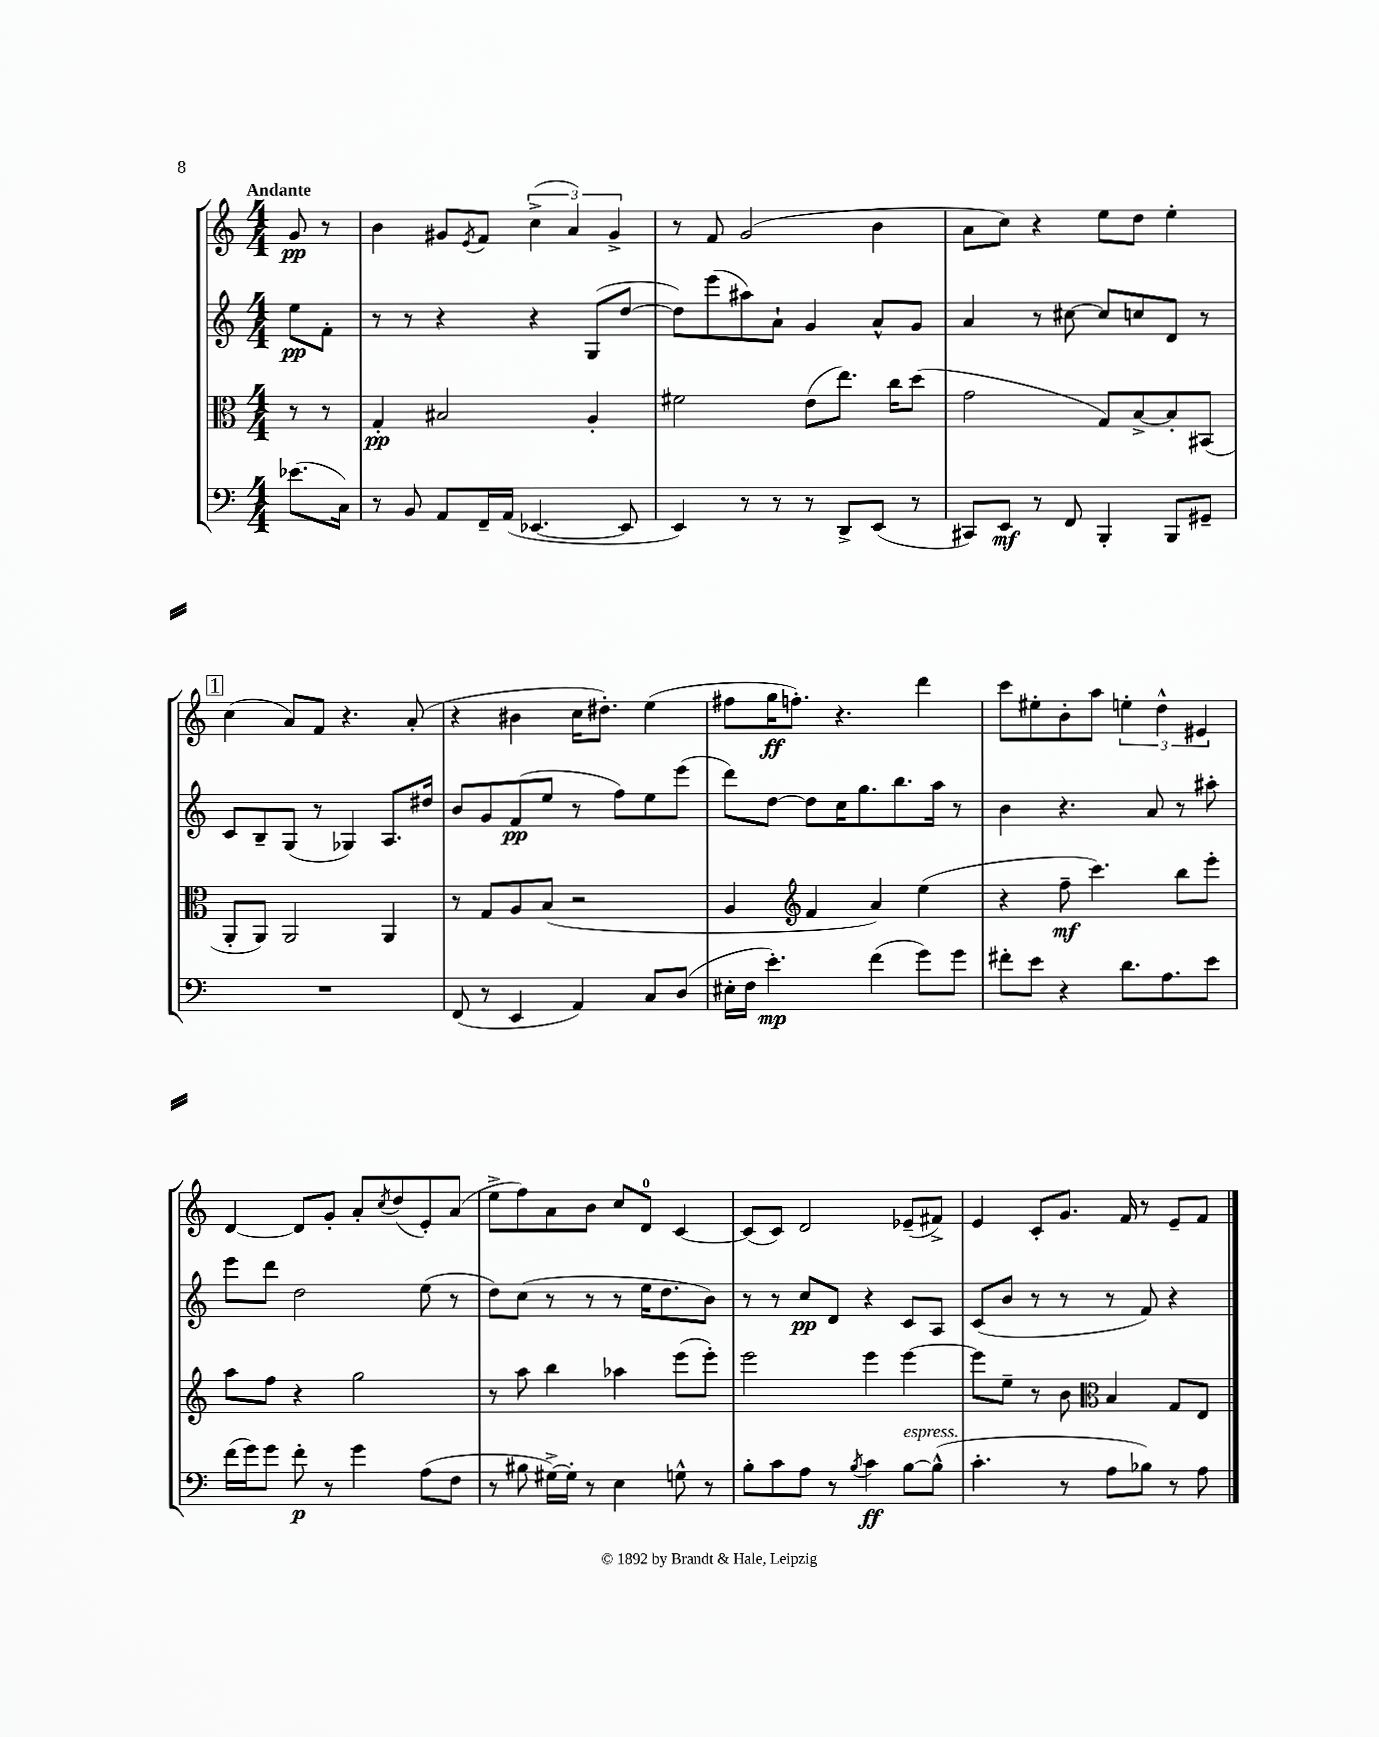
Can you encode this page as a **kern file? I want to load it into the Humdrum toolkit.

**kern	**kern	**kern	**kern
*staff4	*staff3	*staff2	*staff1
*clefF4	*clefC3	*clefG2	*clefG2
*k[]	*k[]	*k[]	*k[]
*M4/4	*M4/4	*M4/4	*M4/4
(8.e-\L	8r	8ee\L	8g/
.	8r	8f'\J	8r
16C\Jk)	.	.	.
=	=	=	=
8r	4G'/	8r	4b\
8BB/	.	8r	.
8AA/L	2B#/	4r	8g#/L
.	.	.	8qe/
16FF~/L	.	.	8f/J
(16AA/JJ	.	.	.
[4.EE-/	.	4r	(6cc^\
.	.	.	6a/)
.	4A'/	(8G/L	.
.	.	.	6g#^/
8EE-/]	.	[8dd/J	.
=	=	=	=
4EE/)	2f#\	8dd\]L)	8r
.	.	(8eee\	8f/
8r	.	8aa#\)	(2g/
8r	.	8a`\J	.
8r	(8e\L	4g/	.
8DD^/L	8.ee\J)	.	.
(8EE/J	.	8a^^/L	4b\
.	16cc\LK	.	.
8r	(8dd\J	8g/J	.
=	=	=	=
8CC#/L)	2g\	4a/	8a\L
8EE/J	.	.	8cc\J)
8r	.	8r	4r
8FF/	.	[8cc#\	.
4BBB'/	8G/L)	8cc#/]L	8ee\L
.	[8B^/	8cc/	8dd\J
8BBB/L	8B'/]	8d/J	4ee'\
8GG#~/J	(8BB#/J	8r	.
=	=	=	=
1r	8AA'/L	8c/L	(4cc\
.	8AA/J)	8B~/	.
.	2AA/	(8G/J	8a/L)
.	.	8r	8f/J
.	.	4G-/)	4.r
.	4AA/	8.A/L	.
.	.	.	(8a'/
.	.	16dd#/Jk	.
=	=	=	=
(8FF/	8r	8b/L	4r
8r	8G/L	8g/	.
4EE/	8A/	(8f/	4b#\
.	(8B/J	8ee/J	.
4AA/)	2r	8r	16cc\LK
.	.	.	8.dd#'\J)
.	.	8ff\L)	.
8C/L	.	8ee\	(4ee\
(8D/J	.	(8eee\J	.
=	=	=	=
16E#'\LL	4A/	8ddd\L)	8ff#\L
16F\JJ	.	.	.
4.e'\)	.	[8dd\J	16gg\K
.	.	.	8.ff'\J)
*	*clefG2	*	*
.	4f/	8dd\]L	.
.	.	16cc\K	4.r
.	.	8.gg\	.
(4f\	4a/)	.	.
.	.	8.bb\	.
8g\L)	(4ee\	.	4ddd\
.	.	16aa\Jk	.
8g\J	.	8r	.
=	=	=	=
8f#'\L	4r	4b\	8ccc\L
8e\J	.	.	8ee#'\
4r	8ff~\	4.r	8b'\
.	4.ccc\)	.	8aa\J
8.d\L	.	.	6ee'\
.	.	8a/	.
.	.	.	6dd^^\
8.A\	.	.	.
.	8bb\L	8r	.
.	.	.	6e#/
8e\J	8eee'\J	8aa#'\	.
=	=	=	=
(16f\LL	8aa\L	8eee\L	[4d/
16g\J)	.	.	.
8g\J	8ff\J	8ddd\J	.
8f'\	4r	2dd\	8d/]L
8r	.	.	8g'/J
4g\	2gg\	.	8a'/L
.	.	.	8qcc/
.	.	.	(8dd/
(8A\L	.	(8ee\	8e'/)
8F\J	.	8r	(8a/J
=	=	=	=
8r	8r	8dd\L)	8ee^\L
8B#\	8aa\	(8cc\J	8ff\)
[16G#^\LL)	4bb\	8r	8a\
16G#'\]JJ	.	.	.
8r	.	8r	8b\J
4E\	4aa-\	8r	8cc/L
.	.	16ee\LK	8d/J
.	.	8.dd\	.
8G^^\	(8eee\L	.	[4c/
8r	8eee'\J)	8b\J)	.
=	=	=	=
8B'\L	2eee\	8r	(8c/]L
8c\	.	8r	8c/J)
8A\J	.	8cc/L	2d/
8r	.	8d/J	.
8qB/	.	.	.
4c\	4eee\	4r	.
[8B\L	[4eee\	8c/L	(8e-~/L
(8B^^\]J	.	8A/J	8f#^/J)
=	=	=	=
4.c'\	8eee\]L	(8c/L	4e/
.	8ee~\J	8b/J	.
.	8r	8r	8c'/L
8r	8b\	8r	8.g/J
*	*clefC3	*	*
8A\L	4B/	8r	.
.	.	.	16f/
8B-\J)	.	8f/)	8r
8r	8G/L	4r	8e~/L
8A\	8E/J	.	8f/J
==	==	==	==
*-	*-	*-	*-
